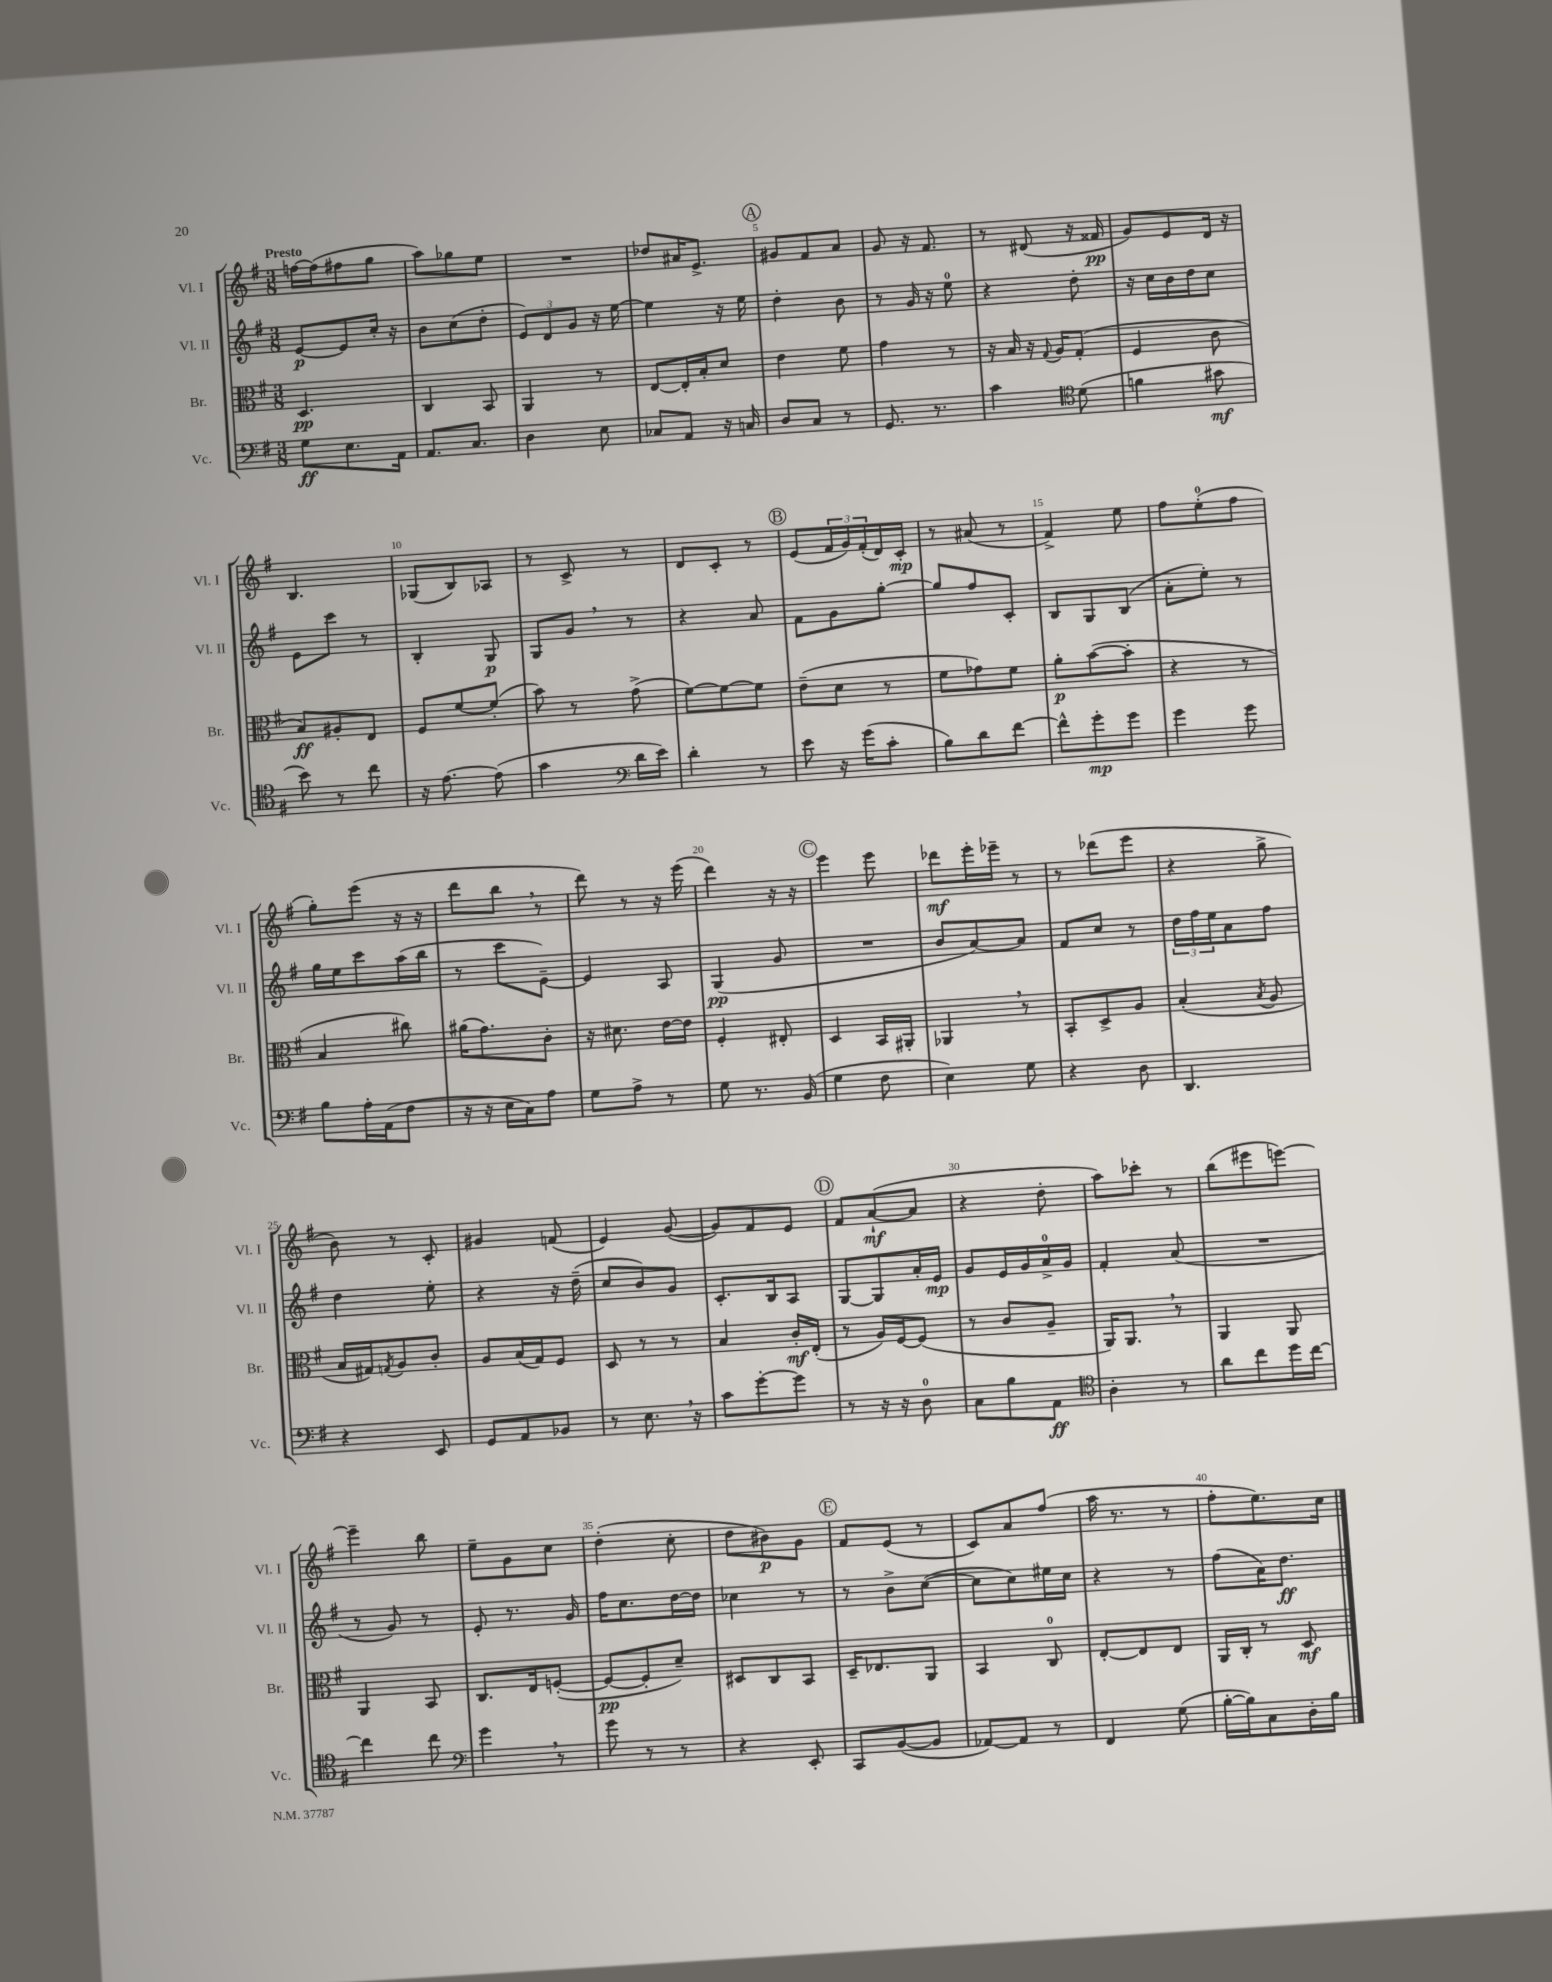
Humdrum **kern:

**kern	**kern	**kern	**kern
*staff4	*staff3	*staff2	*staff1
*clefF4	*clefC3	*clefG2	*clefG2
*k[f#]	*k[f#]	*k[f#]	*k[f#]
*M3/8	*M3/8	*M3/8	*M3/8
8G	4.D	[8e	[16ff
.	.	.	(16ff]
8.E	.	8e]	8ff#
.	.	16cc'	8gg
16AA	.	16r	.
=	=	=	=
8.AA	4C	8b	8aa)
.	.	(8cc	8gg-
8.C	.	.	.
.	8BB	8dd'	8ee
=	=	=	=
4D	4AA	12e)	4.r
.	.	12d	.
.	.	12g	.
8E	8r	16r	.
.	.	[16ee	.
=	=	=	=
8C-	[8E	4ee]	8dd-
8AA	16E']	.	16a#
.	16B'	.	8.e^
16r	8d	16r	.
16C	.	16ee	.
=	=	=	=
8D	4e	4dd'	8g#
8C	.	.	8f#
8r	8f#	8b	8a
=	=	=	=
8.GG	4g	8r	8g
.	.	16g	16r
8.r	.	16r	8.f#
.	8r	8ee	.
=	=	=	=
4c	16r	4r	8r
.	16B	.	.
.	16r	.	(8d#
.	8qqG	.	.
.	16A	.	.
*clefC4	*	*	*
(8d	(8G'	8dd'	16r
.	.	.	16f##
=	=	=	=
4f	4F#	16r	8g)
.	.	16cc	.
.	.	16b	8e
.	.	16dd	.
8g#	8c	8cc	16d
.	.	.	16r
=	=	=	=
8b)	8B)	8e	4.B
8r	8A#'	8ccc	.
8cc	8E	8r	.
=	=	=	=
16r	8F#	4B'	(8G-
[8.e	.	.	.
.	[8f#	.	8B)
(8e]	(8f#']	8G	8A-
=	=	=	=
4g	8b)	8G	8r
.	8r	8g	8c^
*clefF4	*	*	*
16d	(8g^	8r	8r
16e)	.	.	.
=	=	=	=
4d'	[8f#)	4r	8d
.	8f#_	.	8c'
8r	8f#]	8a	8r
=	=	=	=
8e	(8e~	8f#	(8e
16r	8d	8g	24f#
.	.	.	24g)
(16g	.	.	.
.	.	.	(24f#'
8c'	8r	[8gg'	16d)
.	.	.	16c'
=	=	=	=
8B)	8f#	8gg]	8r
8d	8g-)	8ff#	(8a#
[8f#	8f#	8c'	8r
=	=	=	=
8f#^^]	8a'	8B	4f#^)
8g'	([8b	8G	.
8g	8b']	(8B	8ee
=	=	=	=
4g	4r	8a'	8ff#
.	.	8ee')	(8ee'
8g	8r	8r	8ff#
=	=	=	=
8B	4B	16gg	8gg')
.	.	16ee	.
16A'	.	8ccc	(8eee
(16AA	.	.	.
8F#	8cc#)	(16aa	16r
.	.	16bb	16r
=	=	=	=
16r	(16a#	8r	8ddd
16r	8.g)	.	.
16E	.	8ccc	8bb
16C)	.	.	.
8A	8c'	[8e~)	8r
=	=	=	=
8G	16r	4e]	8ddd)
.	8.d#	.	.
8A^	.	.	8r
8r	[16e	8A	16r
.	16e]	.	(16eee
=	=	=	=
8G	4F#'	(4G	4ddd)
8.r	.	.	.
.	8E#'	8g	16r
(16BB	.	.	16r
=	=	=	=
4G	4D	4.r	4eee
8F#	16BB	.	8eee
.	16AA#'	.	.
=	=	=	=
4E)	4AA-	8b	8ddd-
.	.	[8a)	16eee'
.	.	.	16eee-~
8G	8r	8a]	8r
=	=	=	=
4r	8BB'	8f#	8r
.	8D^	8cc	(8ddd-
8D	8A	8r	8eee
=	=	=	=
4.DD	(4B'	24dd	4r
.	.	24ff#	.
.	.	24ee	.
.	.	8a	.
.	8qB	.	.
.	8A	8ff#	8gg^
=	=	=	=
4r	16B	4dd	8b)
.	16G#)	.	.
.	8qG	.	.
.	8A	.	8r
8EE	8c'	8ee'	8c'
=	=	=	=
8GG	8A	4r	4g#
8AA	(16B	.	.
.	16G)	.	.
8BB-	8F#	16r	(8f
.	.	(16dd~	.
=	=	=	=
8r	8D	8cc	4e)
8.E	8r	8b)	.
.	8r	8g	([8g
16r	.	.	.
=	=	=	=
8c	4B	8.c'	8g])
[8g'	.	.	8f#
.	.	16B	.
8g]	16c'	8A	8e
.	(16E'	.	.
=	=	=	=
8r	8r	[8G	8f#
16r	16A)	8G]	([8a`
16r	[16F#	.	.
8D	(8F#]	16a'	8a]
.	.	16e	.
=	=	=	=
8C	8r	8g	4r
8B	8c	16e	.
.	.	16g	.
8AA	8A~	16a^	8dd'
.	.	16g	.
=	=	=	=
*clefC4	*	*	*
4A'	16AA)	4f#'	8aa)
.	8.AA	.	.
.	.	.	8ccc-'
8r	8r	(8a	8r
=	=	=	=
8a	4AA	4.r	(8bb
8cc	.	.	8eee#
16dd	8AA	.	[8eee)
[16cc	.	.	.
=	=	=	=
4cc]	4AA	8r	4eee~]
.	.	8g)	.
8cc	8BB	8r	8bb
=	=	=	=
*clefF4	*	*	*
4g	8.C	8e'	8ee~
.	.	8.r	8g
.	16E	.	.
8r	([8F'	.	8cc
.	.	16g	.
=	=	=	=
8g	8F_	16ff#	(4dd'
.	.	8.cc	.
8r	8F']	.	.
8r	8d~)	[16dd	8cc'
.	.	16dd]	.
=	=	=	=
4r	8D#	4cc-	8dd
.	8C	.	8b#)
8EE'	8BB	8r	8g
=	=	=	=
8CC	16D~	8r	8f#
.	8.E-	.	.
([8BB	.	8b^	(8e
8BB]	8AA	([8cc	8r
=	=	=	=
[8AA-)	4BB	8cc]	8c)
8AA-]	.	8cc)	8a
8r	8C	16ee#	(8ff#
.	.	16cc	.
=	=	=	=
4FF#	[8E'	4r	16aa
.	.	.	8.r
.	8E]	.	.
(8G	8E	8r	8r
=	=	=	=
[16B'	16AA	(8ff#	8ff#'
16B])	16C'	.	.
8C	8r	16a)	8.ee)
.	.	8.dd	.
16D'	8D	.	.
16B	.	.	16cc
==	==	==	==
*-	*-	*-	*-
